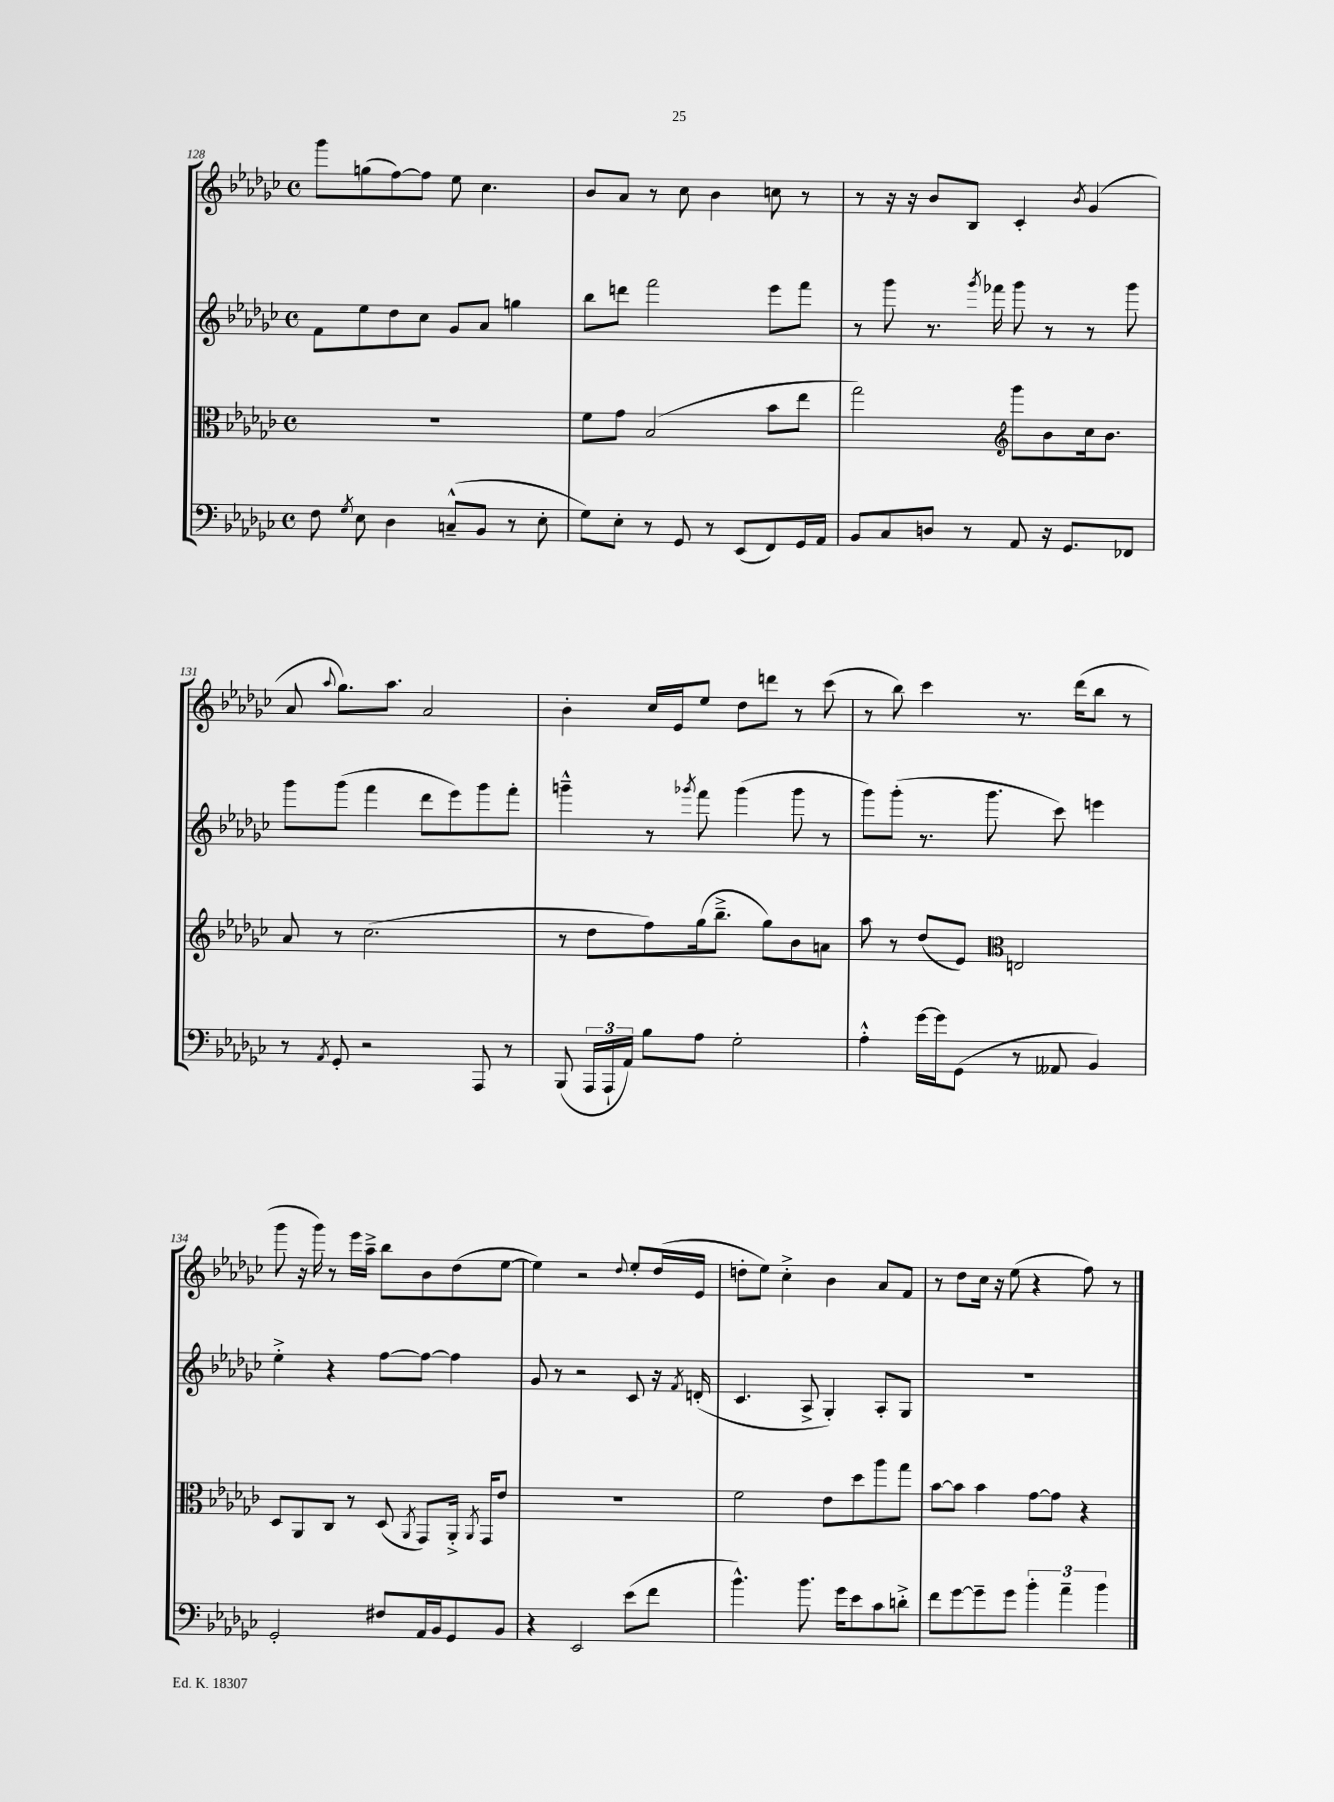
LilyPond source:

<<
\new StaffGroup <<
\new Staff = "s0" {
    \clef treble \key ges \major \defaultTimeSignature \time 4/4
    \autoBeamOff ges'''8[ g''8( f''8~) f''8] ees''8 ces''4. |
    bes'8[ aes'8] r8 ces''8 bes'4 c''8 r8 |
    r8 r16 r16 bes'8[ bes8] ces'4-. \acciaccatura { bes'8 } ges'4( |
    aes'8 \appoggiatura { aes''8 } ges''8.[) aes''8.] aes'2 |
    bes'4-. ces''16[ ees'16 ees''8] des''8[ d'''8] r8 ces'''8( |
    r8 bes''8) ces'''4 r8. des'''16[( bes''8] r8 |
    ges'''8 r16 ges'''16) r8 ees'''16[ aes''16]---> bes''8[ bes'8 des''8( ees''8]~ |
    ees''4) r2 \appoggiatura { des''8 } ees''8[-. des''16( ees'16] |
    d''8[-. ees''8]) ces''4-.-> bes'4 aes'8[ f'8] |
    r8 des''8[ ces''16] r16 ees''8( r4 f''8) r8 \bar "|." |
}
\new Staff = "s1" {
    \clef treble \key ges \major \defaultTimeSignature \time 4/4
    \autoBeamOff f'8[ ees''8 des''8 ces''8] ges'8[ aes'8] g''4 |
    bes''8[ d'''8] f'''2 ees'''8[ f'''8] |
    r8 ges'''8 r8. \acciaccatura { ges'''8 } fes'''16 ges'''8 r8 r8 ges'''8 |
    ges'''8[ ges'''8]( f'''4 des'''8[ ees'''8) ges'''8 f'''8]-. |
    g'''4---^ r8 \acciaccatura { ges'''8 } f'''8 ges'''4( ges'''8 r8 |
    ges'''8[) ges'''8]-.( r8. ges'''8. ces'''8) e'''4 |
    ees''4-.-> r4 f''8[~ f''8]~ f''4 |
    ges'8 r8 r2 ces'8 r16 \acciaccatura { f'8 } d'16-.( |
    ces'4. aes8-> ges4-.) aes8[-. ges8] |
    R1 \bar "|." |
}
\new Staff = "s2" {
    \clef alto \key ges \major \defaultTimeSignature \time 4/4
    \autoBeamOff R1 |
    f'8[ ges'8] bes2( bes'8[ ees''8] |
    ges''2) \clef treble ges'''8[ bes'8 ces''16 bes'8.] |
    aes'8 r8 ces''2.( |
    r8 des''8[ f''8) ges''16( bes''8.]---> ges''8[) bes'8 a'8] |
    aes''8 r8 des''8[( ees'8]) \clef alto e2 |
    des8[ aes,8 ces8] r8 des8( \acciaccatura { aes,8 } ges,8[) aes,16]-.-> \acciaccatura { aes,8 } ges,16[ ees'8] |
    R1 |
    f'2 ees'8[ des''8 aes''8 ges''8] |
    bes'8[~ bes'8] bes'4 ges'8[~ ges'8] r4 \bar "|." |
}
\new Staff = "s3" {
    \clef bass \key ges \major \defaultTimeSignature \time 4/4
    \autoBeamOff f8 \acciaccatura { ges8 } ees8 des4 c8[---^( bes,8] r8 ees8-. |
    ges8[) ees8]-. r8 ges,8 r8 ees,8[( f,8) ges,16 aes,16] |
    bes,8[ ces8 d8] r8 aes,8 r16 ges,8.[ fes,8] |
    r8 \acciaccatura { aes,8 } ges,8-. r2 aes,,8 r8 |
    bes,,8( \tuplet 3/2 { aes,,16[ aes,,16-! aes,16]) } bes8[ aes8] ges2-. |
    aes4-.-^ ges'16[~ ges'16 ges,8]( r8 aeses,8 bes,4) |
    ges,2-. fis8[ aes,16 bes,16 ges,8 bes,8] |
    r4 ees,2 ees'8[( f'8] |
    bes'4.-^) bes'8. ges'16[ ees'8 ces'8 d'8]-.-> |
    f'8[ ges'8~ ges'8-- ges'8] \tuplet 3/2 { bes'4-. aes'4-- bes'4 } \bar "|." |
}
>>
>>
\layout { \context { \Score currentBarNumber = #128 } }
